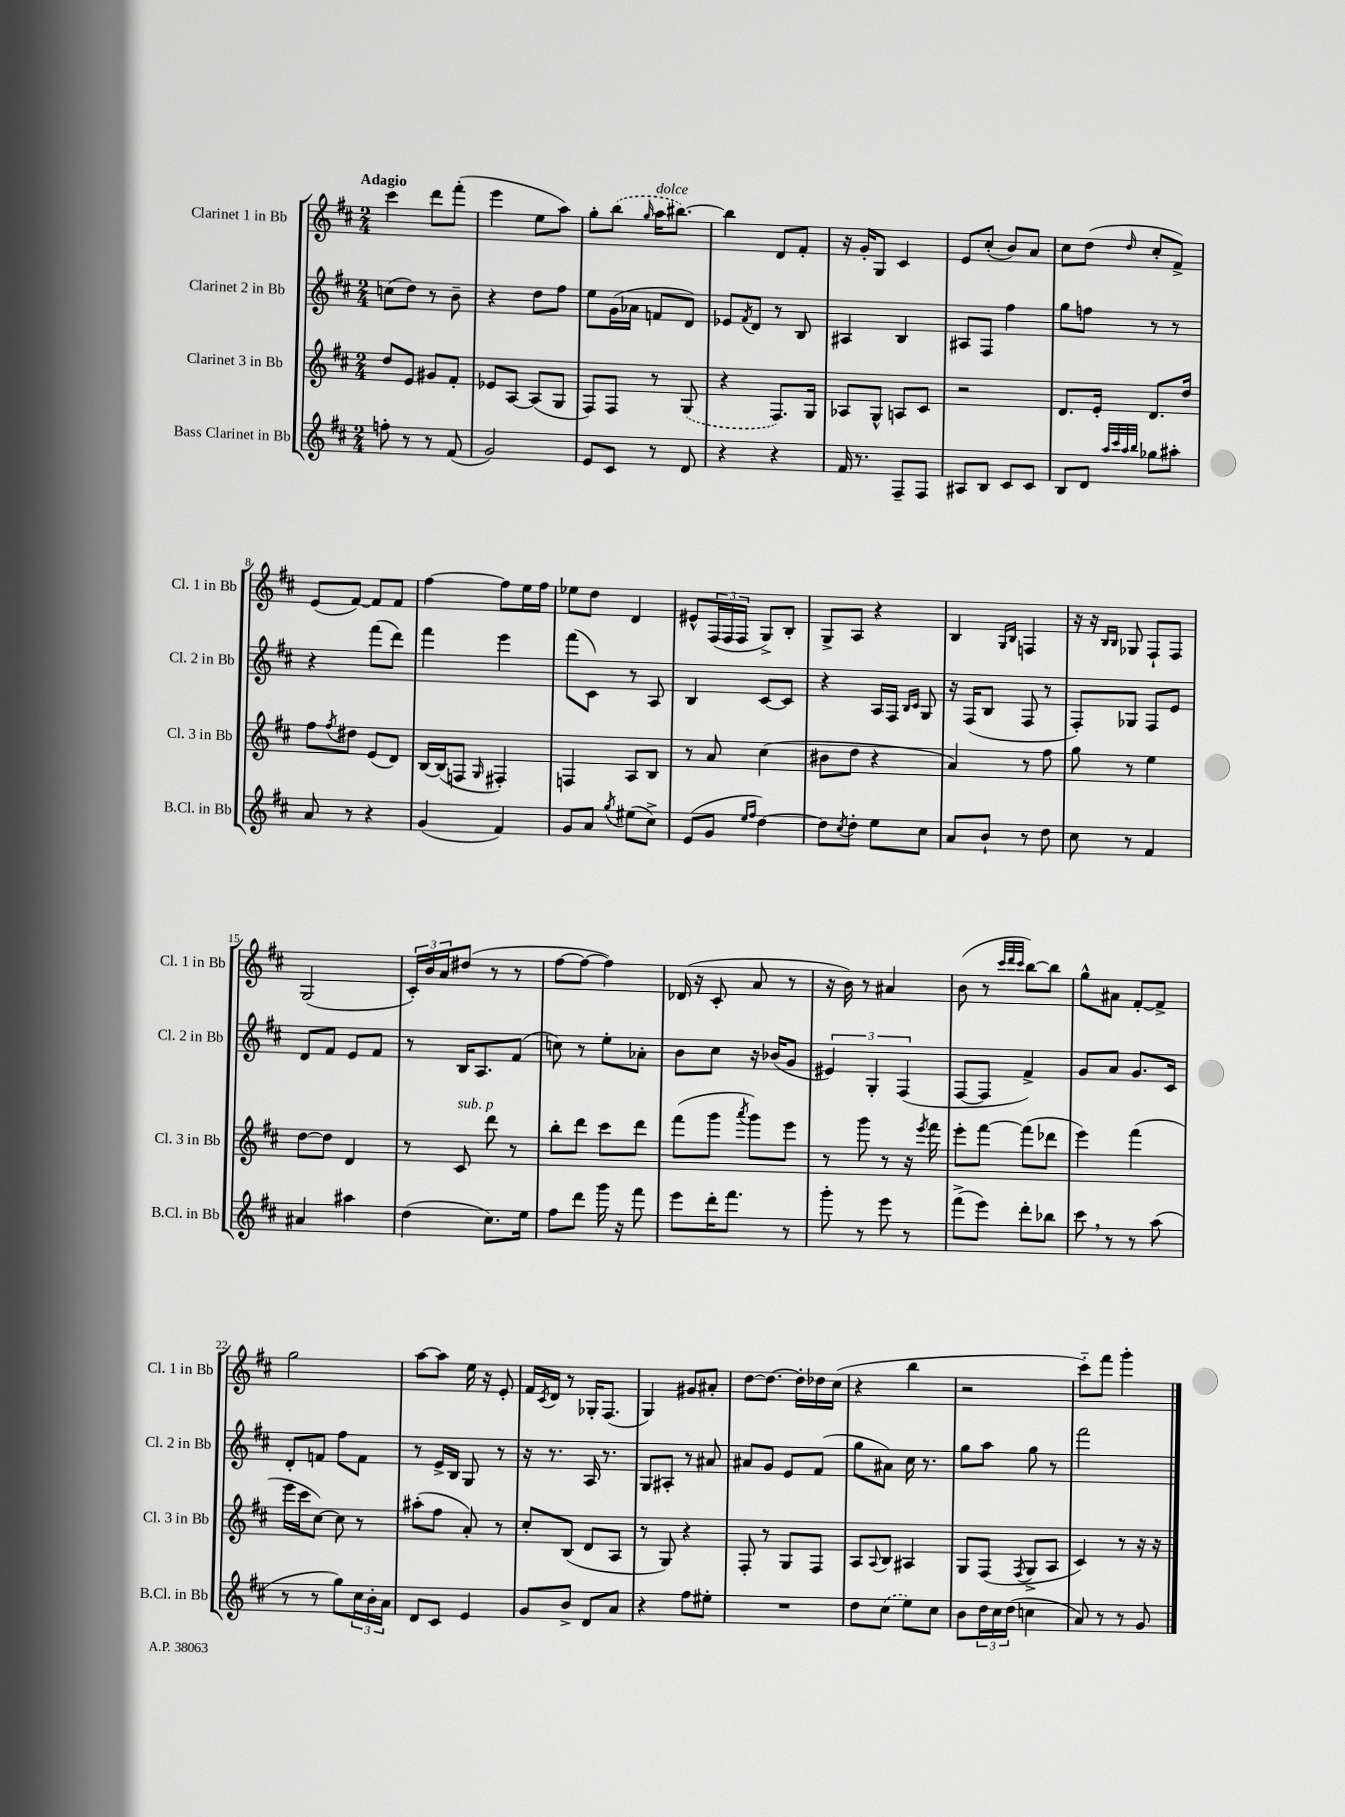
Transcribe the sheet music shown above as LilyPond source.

<<
\new StaffGroup <<
\new Staff = "s0" \with { instrumentName = "Clarinet 1 in Bb" shortInstrumentName = "Cl. 1 in Bb" } {
    \clef treble \key d \major \numericTimeSignature \time 2/4 \tempo "Adagio"
    cis'''4 d'''8 fis'''8-.( |
    e'''4 e''8 a''8) |
    g''8-. \once \slurDashed b''8( \grace { g''16 } a''16^\markup { \italic "dolce" } bis''8.~) |
    bis''4 d'8 fis'8-. |
    r16 g'16-. g8 cis'4 |
    e'8 cis''8-.( b'8) a'8 |
    cis''8 d''8( \grace { d''16 } cis''8-. fis'8->) |
    e'8( fis'8~) fis'8 fis'8 |
    fis''4~ fis''8 e''16 fis''16 |
    ees''8 d''8 d'4 |
    eis'8-^ \tuplet 3/2 { fis16( fis16 fis16 } g8->) b8-. |
    g8-> a8 r4 |
    b4 \grace { g16 b16 } f4 |
    r16 r16 \grace { b16 b16 } ges8 fis8-! fis8 |
    g2( |
    \tuplet 3/2 { cis'16-.) b'16 a'16 } dis''8( r8 r8 |
    fis''8~ fis''8~ fis''4) |
    des'16( r16 cis'8-. a'8 r8 |
    r16 b'16) r8 ais'4 |
    b'8( r8 \grace { cis'''32 d'''32 cis'''32 } b''8~) b''8 |
    g''8-^ ais'8 fis'8~-. fis'8-> |
    g''2 |
    a''8~ a''8 e''16 r16 e'8-. |
    fis'16 \acciaccatura { cis'8 } d'16 r8 ges16-. fis8.( |
    g4) gis'8 ais'8-. |
    d''8~ d''8.~ d''16-. des''16 cis''16( |
    r4 b''4 |
    r2 |
    cis'''8-_) fis'''8 g'''4-. \bar "|." |
}
\new Staff = "s1" \with { instrumentName = "Clarinet 2 in Bb" shortInstrumentName = "Cl. 2 in Bb" } {
    \clef treble \key d \major \numericTimeSignature \time 2/4
    c''8( d''8) r8 b'8-- |
    r4 d''8 fis''8 |
    e''8 g'16( aes'16 f'8 d'8) |
    ees'8 \acciaccatura { fis'8 } d'8 r8 b8 |
    ais4 b4 |
    ais8 fis8 fis''4 |
    g''8 f''8 r8 r8 |
    r4 fis'''8( d'''8) |
    fis'''4 e'''4 |
    fis'''8( cis'8) r8 a8 |
    b4 cis'8~ cis'8 |
    r4 a16 fis16 \grace { b16 cis'16 } g8 |
    r16 fis16( b8 fis8 r8 |
    fis8-.) ges8 fis8 e'8 |
    d'8 fis'8 e'8 fis'8 |
    r8 b16 a8. fis'8( |
    c''8) r8 e''8-. aes'8-. |
    b'8 cis''8 r16 bes'16( g'8 |
    \tuplet 3/2 { eis'4) g4-. fis4( } |
    fis8~ fis8 fis'4->) |
    g'8 a'8 g'8. cis'16 |
    d'8-. f'8 fis''8 f'8 |
    r8 e'16-> b16 g8 r8 |
    r16 r8. a16 r8. |
    g8 ais8-. r8 ais'8 |
    ais'8 g'8 e'8 fis'8( |
    g''8 ais'8) cis''16 r8. |
    g''8 a''8 g''8 r8 |
    fis'''2 \bar "|." |
}
\new Staff = "s2" \with { instrumentName = "Clarinet 3 in Bb" shortInstrumentName = "Cl. 3 in Bb" } {
    \clef treble \key d \major \numericTimeSignature \time 2/4
    d''8 e'8 gis'8 fis'8-. |
    ees'8 a8~ a8( g8 |
    fis8) fis8 r8 \once \slurDashed g8( |
    r4 fis8.) g16 |
    aes8 g8-^ a8 cis'8 |
    r2 |
    d'8. e'16-. d'8. d''16 |
    fis''8 \acciaccatura { fis''8 } dis''8 e'8( d'8) |
    b16~ b16( f8 \grace { g16 } fis4-.) |
    f4 a8 b8 |
    r8 a'8 cis''4( |
    bis'8 d''8 r4 |
    a'4) r8 fis''8 |
    g''8 r8 e''4 |
    d''8~ d''8 d'4 |
    r8 cis'8^\markup { \italic "sub. p" } d'''8 r8 |
    b''8-. d'''8 cis'''8 d'''8 |
    fis'''8( g'''8 \acciaccatura { a'''8 } g'''8) e'''8 |
    r8 g'''8 r8 r16 \acciaccatura { e'''8 } fis'''16 |
    e'''8-. fis'''8~ fis'''8( des'''8 |
    e'''4) fis'''4( |
    e'''16 cis'''16 cis''8~) cis''8 r8 |
    ais''8-.( fis''8 a'8-.) r8 |
    cis''8-. b8( d'8 a8 |
    r8 g8) r4 |
    fis8-. r8 g8 fis8 |
    a8 \appoggiatura { a8 } b8 ais4 |
    g8 fis8( \acciaccatura { fis8 } g8-> a8 |
    cis'4) r8 r16 r16 \bar "|." |
}
\new Staff = "s3" \with { instrumentName = "Bass Clarinet in Bb" shortInstrumentName = "B.Cl. in Bb" } {
    \clef treble \key d \major \numericTimeSignature \time 2/4
    f''8-. r8 r8 fis'8( |
    g'2) |
    e'8 cis'8 r8 d'8 |
    r4 r4 |
    fis'16 r8. fis8-- fis8 |
    ais8 b8 cis'8 cis'8 |
    b8 d'8 \grace { a''32 cis'''32 a''32 b''32 } ges''8 ais''8-. |
    a'8 r8 r4 |
    g'4( fis'4) |
    g'8 a'8 \acciaccatura { g''8 } eis''8( cis''8->) |
    e'8( g'8 \grace { e''16 fis''16 } d''4~) |
    d''8 \acciaccatura { cis''8 } d''8-. e''8 cis''8 |
    a'8 b'8-! r8 d''8 |
    cis''8 r8 fis'4 |
    ais'4 ais''4 |
    d''4( cis''8.) e''16 |
    fis''8 d'''8 g'''16 r16 fis'''8 |
    e'''8 d'''16-. fis'''8. r8 |
    g'''8-. r8 e'''8 r8 |
    fis'''8->( e'''8) d'''8-. bes''8 |
    cis'''8 \breathe r8 r8 a''8( |
    r8 r8 g''8) \tuplet 3/2 { cis''16 b'16-. a'16 } |
    d'8 cis'8 e'4 |
    g'8 b'8-> d'8 a'8 |
    r4 fis''8 eis''8-. |
    R2 |
    d''8 \once \slurDashed cis''8( e''8) cis''8 |
    b'8 \tuplet 3/2 { d''16 cis''16 d''16( } c''4 |
    a'8) r8 r8 g'8 \bar "|." |
}
>>
>>
